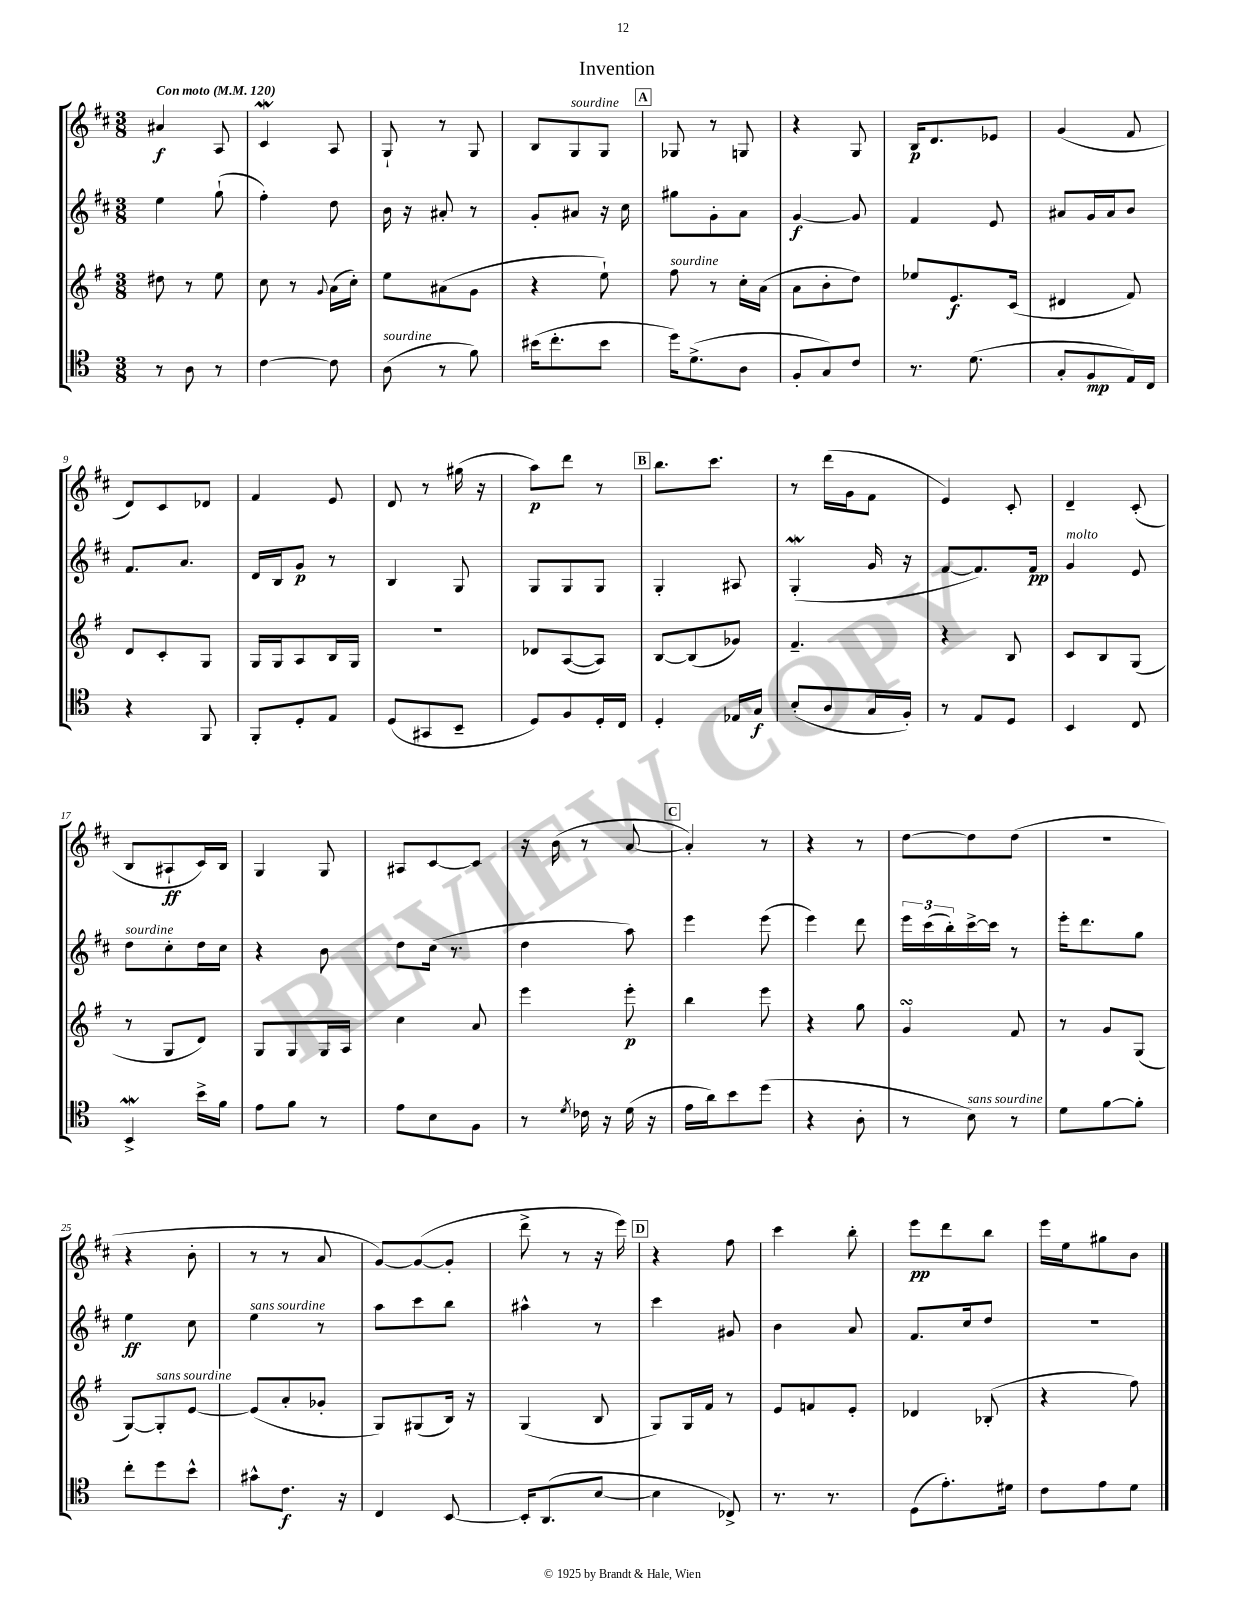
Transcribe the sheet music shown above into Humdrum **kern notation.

**kern	**kern	**kern	**kern
*staff4	*staff3	*staff2	*staff1
*clefC4	*clefG2	*clefG2	*clefG2
*k[]	*k[f#]	*k[f#c#]	*k[f#c#]
*M3/8	*M3/8	*M3/8	*M3/8
*MM120	*MM120	*MM120	*MM120
8r	8dd#\	4ee\	4a#/
8A\	8r	.	.
8r	8ee\	(8gg`\	8A/
=	=	=	=
[4c\	8cc\	4ff#'\)	4c#/
.	8r	.	.
.	8qqg/	.	.
8c\]	(16a\LL	8dd\	8A/
.	16cc'\JJ)	.	.
=	=	=	=
(8A\	8ee\L	16b\	8G`/
.	.	16r	.
8r	(8a#\	8a#'/	8r
8f\)	8g\J	8r	8G/
=	=	=	=
(16b#\LK	4r	8g'/L	8B/L
8.cc'\	.	.	.
.	.	8a#/J	8G/
8b#\J	8ee`\)	16r	8G/J
.	.	16cc#\	.
=	=	=	=
16dd\LK)	8ff#\	8gg#\L	8G-/
(8.d^\	.	.	.
.	8r	8g'\	8r
8A\J	16cc'\LL	8a\J	8G/
.	(16a\JJ	.	.
=	=	=	=
8F'/L	8a\L	[4g/	4r
8G/)	8b'\	.	.
8c/J	8dd\J)	8g/]	8G/
=	=	=	=
8.r	8ee-/L	4f#/	16B/LK
.	.	.	8.d/
.	8.e/	.	.
(8.d\	.	.	.
.	.	8e/	8e-/J
.	(16c/Jk	.	.
=	=	=	=
8G'/L	4d#/	8a#/L	(4g/
8F/	.	16g/L	.
.	.	16a#/J	.
16E/L)	8f#/)	8b/J	8f#/
16C/JJ	.	.	.
=	=	=	=
4r	8d/L	8.f#/L	8d/L)
.	8c'/	.	8c#/
.	.	8.a/J	.
8FF/	8G/J	.	8d-/J
=	=	=	=
8FF'/L	16G/LL	16d/LL	4f#/
.	16G/J	16B/J	.
8D'/	8A/	8g/J	.
8E/J	16B/L	8r	8e/
.	16G/JJ	.	.
=	=	=	=
(8D/L	4.r	4B/	8d/
8GG#/	.	.	8r
8BB~/J	.	8G/	(16gg#\
.	.	.	16r
=	=	=	=
8D/L)	8d-/L	8G/L	8aa\L)
8F/	([8A/	8G/	8ddd\J
16D'/L	8A/]J)	8G/J	8r
16C/JJ	.	.	.
=	=	=	=
4D'/	[8B/L	4G'/	8.bb\L
.	(8B/]	.	.
.	.	.	8.ccc#\J
16E-/LL	8g-/J)	8A#/	.
16G/JJ	.	.	.
=	=	=	=
(8B'/L	4.f#~/	(4G'/	8r
8A/	.	.	(16ddd\LL
.	.	.	16g\J
16G/L	.	16g/	8f#\J
16F'/JJ)	.	16r	.
=	=	=	=
8r	4r	[8f#/L	4e/)
8E/L	.	8.f#/])	.
8D/J	8B/	.	8c#'/
.	.	16f#/Jk	.
=	=	=	=
4BB/	8c/L	4g/	4d~/
.	8B/	.	.
8C/	(8G/J	8e/	(8c#'/
=	=	=	=
4BB^/	8r	8dd\L	8B/L
.	8G/L	8cc#'\	8A#`/
16b^\LL	8d/J)	16dd\L	16c#/L)
16f\JJ	.	16cc#\JJ	16B/JJ
=	=	=	=
8e\L	8G/L	4r	4G/
8f\J	8G/	.	.
8r	16G/L	8b\	8G/
.	16A/JJ	.	.
=	=	=	=
8e\L	4cc\	8dd\L	8A#/L
8B\	.	(16cc#\Jk	[8c#/
.	.	8.r	.
8F\J	8a/	.	8c#/]J
=	=	=	=
8r	4eee\	4dd\	16r
.	.	.	(16b\
8qd/	.	.	.
16c-\	.	.	8r
16r	.	.	.
(16d\	8eee'\	8aa\)	[8a/
16r	.	.	.
=	=	=	=
16e\LL	4bb\	4eee\	4a'/])
16a\J)	.	.	.
8b\	.	.	.
(8dd\J	8eee\	(8eee\	8r
=	=	=	=
4r	4r	4eee\)	4r
8A'\	8gg\	8ddd\	8r
=	=	=	=
8r	4g/	24eee\LL	[8dd\L
.	.	(24ccc#\	.
.	.	24bb'\)	.
8B\)	.	[16ccc#^\	8dd\]
.	.	16ccc#\]JJ	.
8r	8f#/	8r	(8dd\J
=	=	=	=
8d\L	8r	16eee'\LK	4.r
.	.	8.ddd\	.
[8f\	8g/L	.	.
8f'\]J	(8G/J	8gg\J	.
=	=	=	=
8cc'\L	[8G/L)	4ee\	4r
8dd\	8G'/]	.	.
8b^^\J	[8e/J	8cc#\	8b'\
=	=	=	=
8g#^^\L	(8e/]L	4ee\	8r
8.c\J	8a'/	.	8r
.	8g-'/J	8r	8a/
16r	.	.	.
=	=	=	=
4C/	8G/L)	8aa\L	[8g/L)
.	(8G#/	8ccc#\	(8g/_
[8BB/	16B/Jk)	8bb\J	8g'/]J
.	16r	.	.
=	=	=	=
16BB'/]LK	(4G/	4aa#^^\	8ddd^\
(8.AA/	.	.	.
.	.	.	8r
[8B/J	8B/	8r	16r
.	.	.	16eee\)
=	=	=	=
4B\]	8G/L)	4ccc#\	4r
.	16G/L	.	.
.	16f#/JJ	.	.
8C-^/)	8r	8g#/	8ff#\
=	=	=	=
8.r	8e/L	4b\	4ccc#\
.	8f/	.	.
8.r	.	.	.
.	8e'/J	8a/	8bb'\
=	=	=	=
(8D\L	4d-/	8.f#/L	8eee\L
8.e'\)	.	.	8ddd\
.	.	16cc#/k	.
.	(8B-'/	8dd/J	8bb\J
16d#\Jk	.	.	.
=	=	=	=
8c\L	4r	4.r	16eee\LL
.	.	.	16ee\J
8e\	.	.	8gg#\
8d\J	8ff#\)	.	8b\J
==	==	==	==
*-	*-	*-	*-
